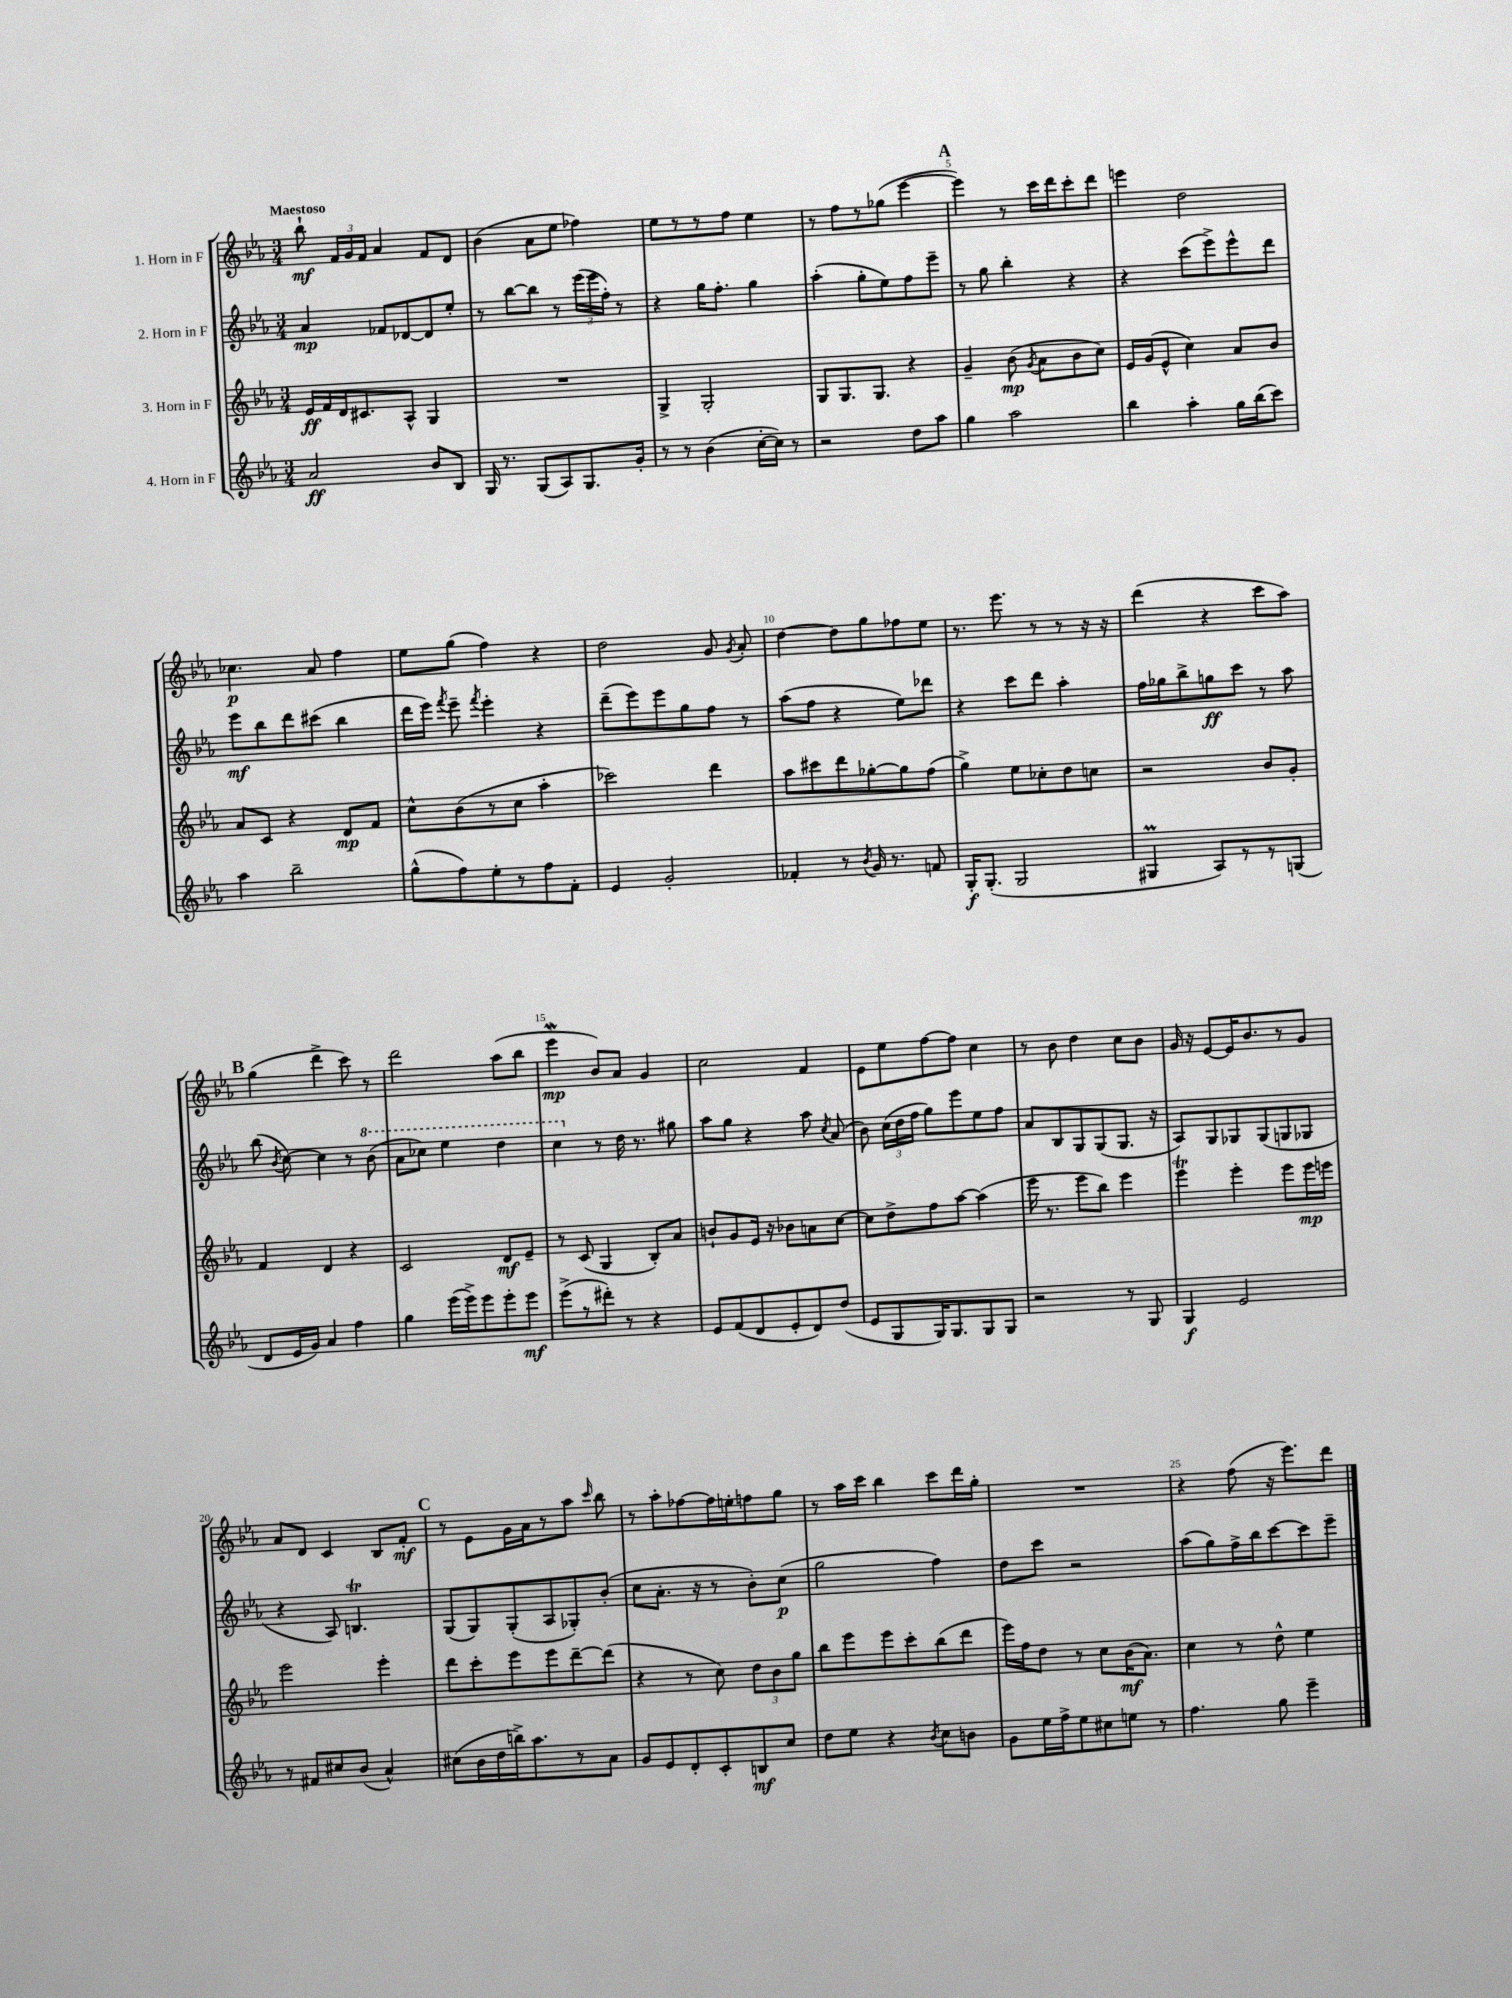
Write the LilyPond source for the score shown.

<<
\new StaffGroup <<
\new Staff = "s0" \with { instrumentName = "1. Horn in F" } {
    \clef treble \key ees \major \numericTimeSignature \time 3/4 \tempo "Maestoso"
    \autoBeamOff bes''8-!\mf \tuplet 3/2 { f'16[ g'16 f'16] } aes'4 f'8[ d'8] |
    bes'4( aes'8[ ees''8] fes''4) |
    ees''8[ r8 r8 f''8] ees''4 |
    r8 f''8[ r8 ges''8]( ees'''4~ |
    \mark \markup { \bold "A" } ees'''4) r8 c'''16[ d'''16 c'''8-. d'''8] |
    e'''4 d''2 |
    ces''4.\p aes'8 f''4 |
    ees''8[ g''8]( f''4) r4 |
    d''2 g'8 \acciaccatura { g'8 } aes'8-. |
    d''4~ d''8[ g''8 fes''8 ees''8] |
    r8. ees'''8. r8 r8 r16 r16 |
    d'''4( r4 c'''8[ aes''8]) |
    \mark \markup { \bold "B" } g''4( d'''4-> c'''8) r8 |
    d'''2 aes''8[( bes''8] |
    ees'''4\mordent\mp bes'8[) aes'8] g'4 |
    c''2 f'4 |
    ees'8[ ees''8 f''8~ f''8] c''4 |
    r8 bes'8 d''4 c''8[ bes'8] |
    g'16 r16 ees'8[~ ees'16 bes'8. r8 g'8] |
    aes'8[ d'8] c'4 bes8[ f'8]-.\mf |
    \mark \markup { \bold "C" } r8 ees'8[ g'16 aes'16 r8 aes''8] \grace { c'''16 } bes''8 |
    r8 aes''8[-. fes''8~ fes''16 e''16-. f''8 g''8] |
    r8 aes''16[ c'''16] bes''4 c'''8[ d'''16 g''16]-. |
    R2. |
    r4 f''8( r16 ees'''8.[) d'''8] \bar "|." |
}
\new Staff = "s1" \with { instrumentName = "2. Horn in F" } {
    \clef treble \key ees \major \numericTimeSignature \time 3/4
    \autoBeamOff aes'4\mp fes'8[ des'8~ des'8 ees''8]-. |
    r8 bes''8[~ bes''8] r8 \tuplet 3/2 { ees'''16[( ees'''16 f''16]-.) } r8 |
    r4 g''16[ f''8.]-. g''4 |
    aes''4-.( g''8[-. ees''8) f''8 ees'''8]-- |
    \mark \markup { \bold "A" } r8 g''8 bes''4-. r4 |
    r4 c'''8[( ees'''8->) ees'''8-^ d'''8] |
    ees'''8[\mf bes''8 d'''8 cis'''8]( bes''4 |
    d'''16[ ees'''16]) \acciaccatura { f'''8 } ees'''8-- \acciaccatura { f'''8 } ees'''4-. r4 |
    d'''8[--( ees'''8) ees'''8 g''8 f''8] r8 |
    aes''8[( f''8] r4 ees''8[) des'''8] |
    r4 c'''8[ d'''8] aes''4-. |
    f''16[ ges''16 bes''8-> g''8\ff c'''8] r8 aes''8 |
    \mark \markup { \bold "B" } bes''8( \acciaccatura { bes'8 } c''8~) c''4 r8 \ottava #1 bes''8( |
    aes''8[ ces'''8]) ees'''4 d'''4 |
    c'''4 \ottava #0 r8 d''16 r8. gis''8 |
    aes''8[ g''8] r4 aes''8 \acciaccatura { c''8 } aes'8( |
    bes'8) \tuplet 3/2 { c''16[( d''16 f''16] } g''8[) ees'''8 ees''8 f''8] |
    aes'8[ bes8 g8 g8( g8.] r16 |
    aes8[) g8 ges8 ges8( g8 ges8] |
    r4 aes8) b4.\trill |
    \mark \markup { \bold "C" } g8[( g8) g8-.( aes8 ges8-.) bes'8]-.( |
    c''8[ aes'8.]-. r16 r8 bes'8[-.) c''8]\p( |
    g''2 f''4) |
    d''8[ c'''8] r2 |
    aes''8[( g''8) f''16-> bes''16 c'''8~ c'''8 ees'''8]-- \bar "|." |
}
\new Staff = "s2" \with { instrumentName = "3. Horn in F" } {
    \clef treble \key ees \major \numericTimeSignature \time 3/4
    \autoBeamOff ees'16[\ff f'16 d'16 cis'8. aes8]-^ g4 |
    R2. |
    g4-> g2-. |
    g8[ g8. g8.] r4 |
    \mark \markup { \bold "A" } g'4-- bes'8\mp( \acciaccatura { g'8 } aes'8[ bes'8 c''8]) |
    ees'16[ g'16( ees'8]-^ c''4) aes'8[ bes'8] |
    aes'8[ c'8] r4 d'8[\mp f'8] |
    c''8[-^ bes'8( r8 c''8] aes''4-. |
    ces'''2) d'''4 |
    aes''8[ cis'''8 d'''8 ges''8~-. ges''8 f''8]( |
    g''4->) ees''8[ ces''8-. d''8 c''8] |
    r2 bes'8[ g'8]-. |
    \mark \markup { \bold "B" } f'4 d'4 r4 |
    c'2 d'8[\mf ees'8]-- |
    r8 c'8( g4 bes8[-.) aes'8] |
    b'8[-! g'8 ees'16] r16 bes'8[ a'8 c''8]~ |
    c''8[ d''8-> f''8 aes''8]~ aes''4( |
    ees'''16 r8. ees'''8[ bes''8]) ees'''4 |
    ees'''4\trill ees'''4-. ees'''8[ ees'''16\mp e'''16] |
    ees'''2 ees'''4-. |
    \mark \markup { \bold "C" } d'''8[ c'''8-. ees'''8 ees'''8 d'''8~-- d'''8]( |
    r4 r8 c''8) \tuplet 3/2 { d''8[ bes'8 g''8] } |
    bes''8[ ees'''8 ees'''8 c'''8-. bes''8( d'''8] |
    ees'''16[) f''16 d''8] r8 c''8[ bes'16\mf( aes'8.]) |
    c''4 r8 d''8-^ ees''4 \bar "|." |
}
\new Staff = "s3" \with { instrumentName = "4. Horn in F" } {
    \clef treble \key ees \major \numericTimeSignature \time 3/4
    \autoBeamOff aes'2\ff bes'8[ bes8] |
    g16 r8. g8[( aes8) g8. g'16]-. |
    r8 r8 bes'4( c''16[~-. c''16]) r8 |
    r2 d''8[ aes''8] |
    \mark \markup { \bold "A" } g''4 aes''2 |
    bes''4 aes''4-. g''16[ bes''16( c'''8]) |
    aes''4 bes''2-- |
    g''8[-^( f''8) ees''8-. r8 f''8 f'8]-. |
    ees'4 g'2-. |
    fes'4-. r8 \acciaccatura { bes'8 } g'16 r8. f'8 |
    g16[-.\f g8.]-.( g2 |
    gis4\prall aes8[) r8 r8 g8]( |
    \mark \markup { \bold "B" } d'8[ ees'16 g'16]) aes'4 f''4 |
    g''4 ees'''16[( ees'''16->) ees'''8 ees'''8-. ees'''8]\mf |
    ees'''8[->( r8 dis'''8]-.) r8 r4 |
    ees'8[ f'8( d'8 ees'8-. d'8) d''8]( |
    ees'8[ g8 g16) g8. g8 g8] |
    r2 r8 g8 |
    g4\f ees'2 |
    r8 fis'8[ cis''8 bes'8]( aes'4-^) |
    \mark \markup { \bold "C" } cis''8[( bes'16 d''16 b''16->) aes''8. r8 aes'8] |
    g'8[ ees'8 d'8-. c'8-. b8\mf c''8] |
    d''8[ ees''8] r4 \acciaccatura { bes'8 } c''8[ b'8] |
    g'8[ ees''16 f''16-> ees''8 cis''8 e''8] r8 |
    f''4. g''8 ees'''4-- \bar "|." |
}
>>
>>
\layout { \context { \Score \override BarNumber.break-visibility = ##(#f #t #t) barNumberVisibility = #(every-nth-bar-number-visible 5) } }
